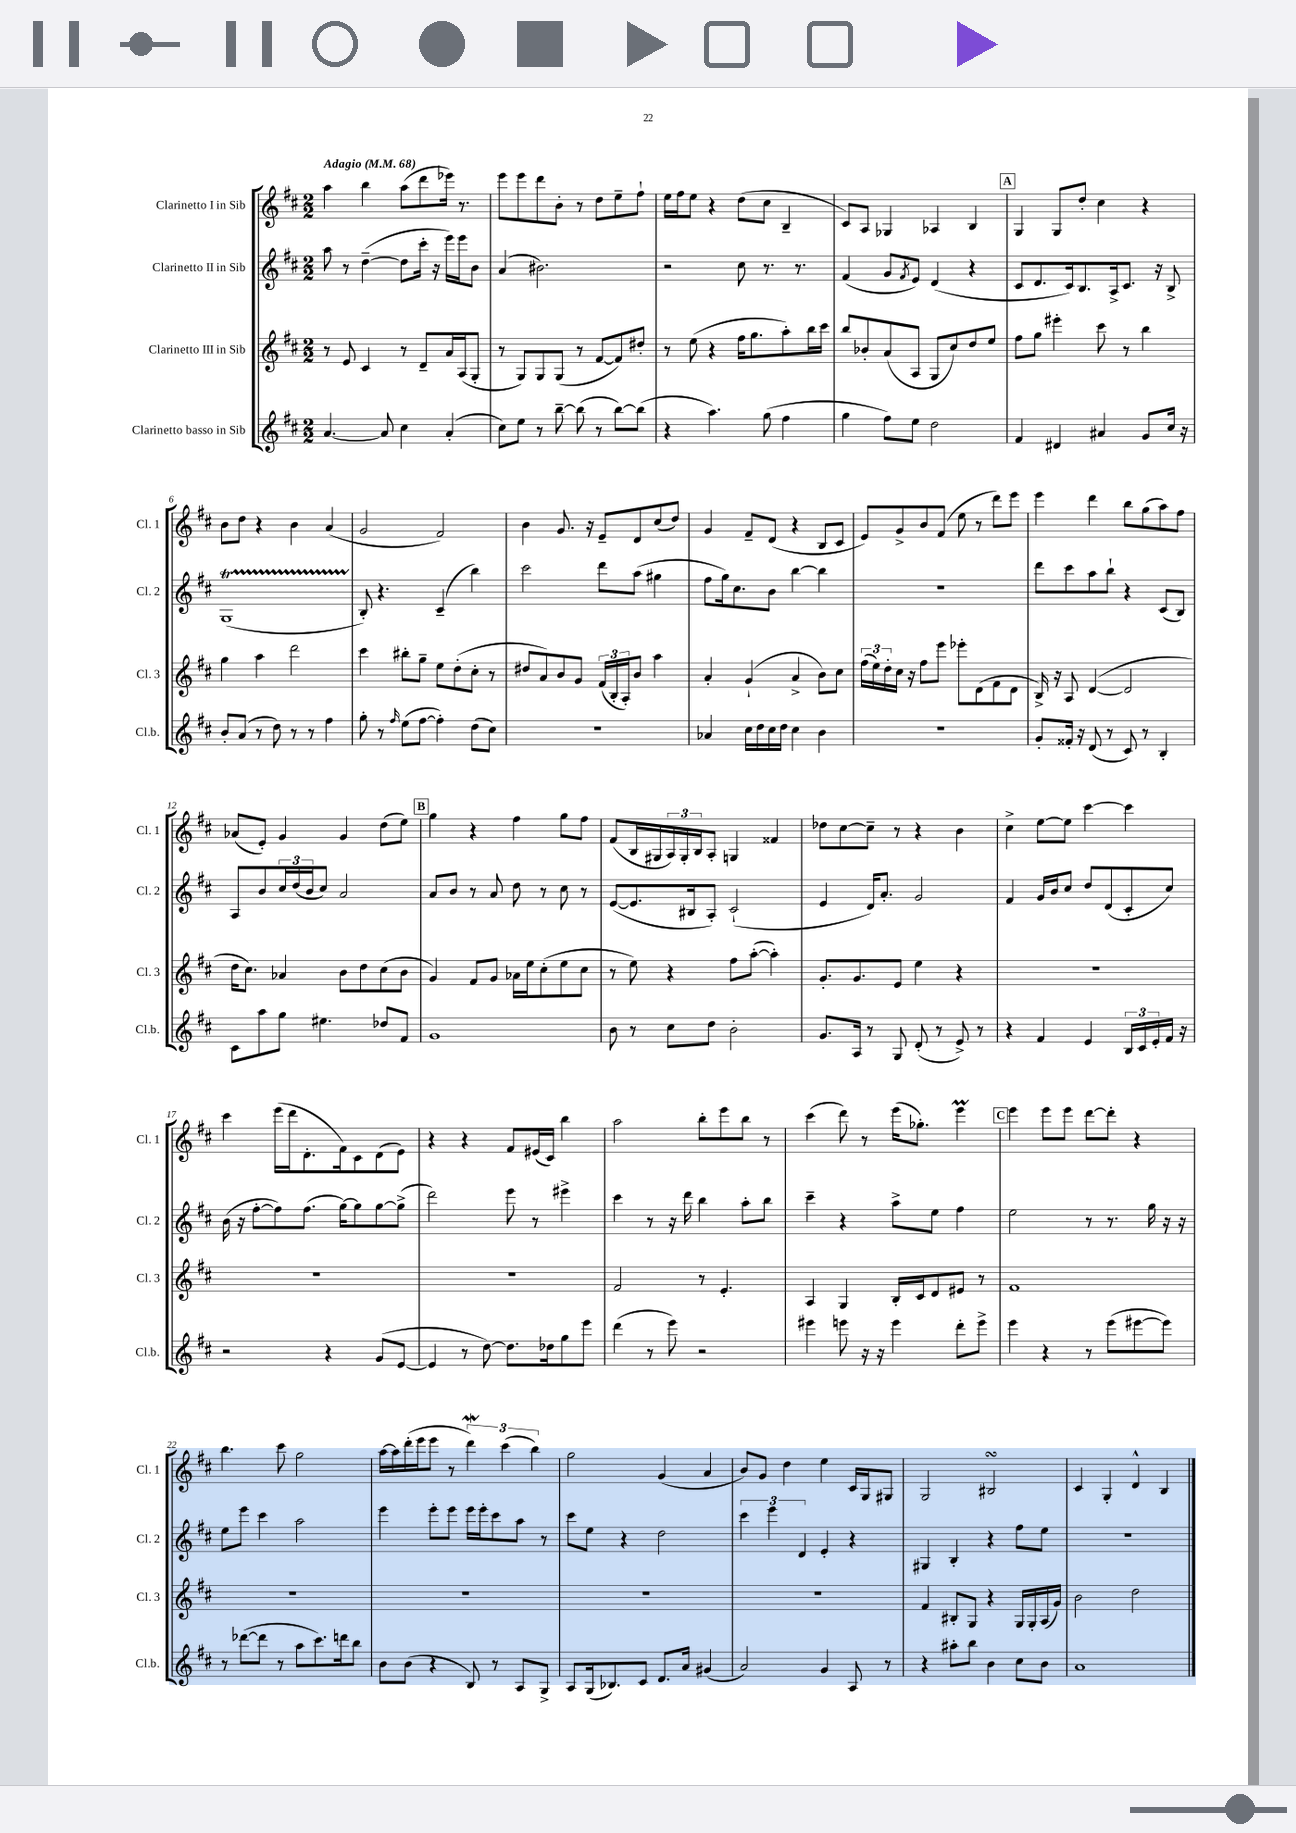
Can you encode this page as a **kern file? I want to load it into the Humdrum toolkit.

**kern	**kern	**kern	**kern
*staff4	*staff3	*staff2	*staff1
*clefG2	*clefG2	*clefG2	*clefG2
*k[f#c#]	*k[f#c#]	*k[f#c#]	*k[f#c#]
*M2/2	*M2/2	*M2/2	*M2/2
*MM68	*MM68	*MM68	*MM68
[4.a	8r	8aa	4aa
.	8e	8r	.
.	4c#	([4dd~	4bb
8a]	.	.	.
4cc#	8r	8dd]	(8aa
.	8d~	16ccc#'	8ddd
.	.	16r	.
(4a'	16a	16eee)	16eee-)
.	(16A	16eee	8.r
.	8G'	8b	.
=	=	=	=
8cc#)	8r	(4a	8eee
8ee	8G)	.	8eee
8r	8G	2.b#)	8ddd
[8bb~	(8G	.	8b'
(8bb]	8r	.	8r
8r	[8f#	.	8dd
[8bb)	8f#])	.	8ee~
(8bb]	8dd#'	.	8ff#`
=	=	=	=
4r	8r	2r	16ee
.	.	.	16ff#
.	(8ee	.	8ee
4.aa)	4r	.	4r
.	16ff#	8cc#	(8dd
.	8.gg	.	.
(8gg	.	8.r	8cc#
4ff#	8aa')	.	4B~
.	.	8.r	.
.	16bb	.	.
.	16ccc#	.	.
=	=	=	=
4gg	8bb	(4f#	8c#)
.	8b-'	.	8A
8ff#)	(8a	8g	4G-
.	.	8qf#	.
8ee	8A	8e)	.
2dd	8G	(4d	4A-
.	8cc#)	.	.
.	8dd	4r	4B
.	8ee	.	.
=	=	=	=
4f#	8ff#	8c#	4G
.	8gg	8.d	.
4d#	4eee#'	.	8G
.	.	16c#)	.
.	.	8.B	8dd'
4a#	8ccc#	.	4cc#
.	.	16A^	.
.	8r	8.c#	.
8g	4bb	.	4r
.	.	16r	.
16cc#	.	8B^	.
16r	.	.	.
=	=	=	=
8b'	4gg	(1G	8b
(8a	.	.	8dd
8r	4aa	.	4r
8dd)	.	.	.
8r	2ddd	.	4b
8r	.	.	.
4ff#	.	.	(4a
=	=	=	=
8gg'	4ccc#	8B')	2g
8r	.	4.r	.
16qqff#	.	.	.
(8ee	8bb#'	.	.
[8ff#	8gg~	.	.
4ff#'])	8ee	(4c#~	2f#)
.	(8dd'	.	.
(8dd	8cc#'	4bb)	.
8cc#)	8r	.	.
=	=	=	=
1r	8dd#	2ccc#	4b
.	8a)	.	.
.	8b	.	8.g
.	8g	.	.
.	.	.	16r
.	(24f#	8ddd	8e~
.	24B'	.	.
.	24A')	.	.
.	8b	(8aa	8d
.	4aa	4gg#	(8cc#
.	.	.	8dd)
=	=	=	=
4a-	4a'	8ff#	4g
.	.	16gg)	.
.	.	8.cc#	.
16cc#	(4g`	.	8f#~
16dd	.	.	.
16cc#	.	8b	(8d
16dd	.	.	.
4cc#	4a^	[4bb	4r
4b	8b)	4bb]	8B
.	8cc#	.	8c#
=	=	=	=
1r	(24ff#	1r	8e)
.	24ee)	.	.
.	24dd'	.	.
.	16cc#	.	8g^
.	16r	.	.
.	8ff#	.	8b
.	8eee	.	(8f#
.	8eee-'	.	8ee
.	(8d	.	8r
.	8f#	.	8ddd)
.	8d	.	8eee
=	=	=	=
8g'	16B^)	8ddd	4eee
.	16r	.	.
16f##'	8A	8ccc#	.
16r	.	.	.
(8d	([4d	8aa	4ddd
8r	.	8bb`	.
8c#)	2d]	4r	8bb
8r	.	.	(8gg
4B'	.	(8c#	8aa)
.	.	8B)	8ff#
=	=	=	=
8c#	16dd	8A	(8a-
.	8.cc#)	.	.
8aa	.	8b	8e')
8gg	4a-	24cc#	4g
.	.	(24dd	.
.	.	24b	.
4.ee#	.	8cc#)	.
.	8b	2a	4g
.	8dd	.	.
8dd-	(8cc#	.	(8dd
8f#	8b	.	8ee)
=	=	=	=
1g	4g)	8a	4gg
.	.	8b	.
.	8f#	8r	4r
.	8g	8a	.
.	16a-	8dd	4ff#
.	16ee	.	.
.	(8cc#'	8r	.
.	8ee	8cc#	8gg
.	8cc#	8r	8ff#
=	=	=	=
8b	8r	([8e	(8f#
8r	8ee)	8.e]	16B
.	.	.	16G#
8cc#	4r	.	24A)
.	.	.	24G#'
.	.	16B#	.
.	.	.	24B
8dd	.	8A')	8A'
2b'	8ff#	(2c#`	4G
.	([8aa'	.	.
.	4aa'])	.	4f##
=	=	=	=
8.g	8.g'	4e	8dd-
.	.	.	[8cc#
16A	8.g	.	.
8r	.	16d)	8cc#~]
.	.	8.a'	.
8G	8e	.	8r
(8d'	4ee	2g	4r
8r	.	.	.
8e^)	4r	.	4b
8r	.	.	.
=	=	=	=
4r	1r	4f#	4cc#^
4f#	.	16g	[8ee
.	.	16b	.
.	.	8cc#	8ee]
4e	.	8dd	[4ccc#
.	.	(8d	.
24B	.	8c#'	4ccc#]
24c#	.	.	.
24e'	.	.	.
16f#	.	8cc#)	.
16r	.	.	.
=	=	=	=
2r	1r	(16b	4ccc#
.	.	16r	.
.	.	[8ff#'	.
.	.	8ff#])	(16eee
.	.	.	16ddd
.	.	(8.ff#	8.d'
4r	.	.	.
.	.	[16gg)	16f#)
.	.	8gg]	8c#
(8g	.	[8gg	(8d
[8e	.	(8gg^]	8e)
=	=	=	=
4e]	1r	2ddd)	4r
8r	.	.	4r
[8dd)	.	.	.
8.dd]	.	8eee	8f#
.	.	8r	(16e#
16dd-	.	.	16c#)
8gg	.	4eee#^	4bb
8eee	.	.	.
=	=	=	=
(4ddd	2f#	4ccc#	2aa
8r	.	8r	.
8eee)	.	16r	.
.	.	16ddd	.
2r	8r	4bb	8bb'
.	4.e'	.	8eee
.	.	8aa'	8bb
.	.	8bb	8r
=	=	=	=
4eee#	4A	4ccc#~	(4ccc#
8eee	4G	4r	8ddd)
16r	.	.	8r
16r	.	.	.
4eee	16B'	8aa^	(16eee
.	16c#	.	8.gg-')
.	8d	8ee	.
8ddd'	8e#	4ff#	4eee
8eee^	8r	.	.
=	=	=	=
4eee	1f#	2ee	4eee
4r	.	.	8eee
.	.	.	8eee
8r	.	8r	[8ddd
(8eee	.	8.r	8ddd']
[8eee#	.	.	4r
.	.	16gg	.
8eee#])	.	16r	.
.	.	16r	.
=	=	=	=
8r	1r	8ee	4.bb
([8ddd-	.	8eee	.
8ddd-]	.	4ccc#	.
8r	.	.	8ccc#
8aa	.	2aa	2gg
8.ccc#)	.	.	.
16ddd	.	.	.
8bb	.	.	.
=	=	=	=
8b	1r	4eee	[16aa
.	.	.	16aa]
(8b	.	.	(16ddd'
.	.	.	16eee
4r	.	8eee'	8eee
.	.	8eee	8r
8B)	.	16eee	6ddd)
.	.	16eee'	.
8r	.	8ccc#	.
.	.	.	(6ccc#
8A	.	8aa	.
.	.	.	6bb)
8G^	.	8r	.
=	=	=	=
8A	1r	8ccc#	2gg
(16G	.	8ee	.
8.B-)	.	.	.
.	.	4r	.
8c#	.	.	.
8.d	.	2dd	(4g
16a	.	.	.
(4g#	.	.	4a
=	=	=	=
2a)	1r	6ccc#	8b)
.	.	.	8g
.	.	6eee	.
.	.	.	4dd
.	.	6d	.
4g	.	4e'	4ee
8A	.	4r	16c#
.	.	.	16G
8r	.	.	8G#
=	=	=	=
4r	4f#	4G#	2G
8aa#'	8B#'	4B'	.
8bb	8G	.	.
4b	4r	4r	2B#
8cc#	16G	8ff#	.
.	16G'	.	.
8b	(16A	8ee	.
.	16g)	.	.
=	=	=	=
1a	2b	1r	4c#
.	.	.	4G'
.	2dd	.	4d^^
.	.	.	4B
==	==	==	==
*-	*-	*-	*-
